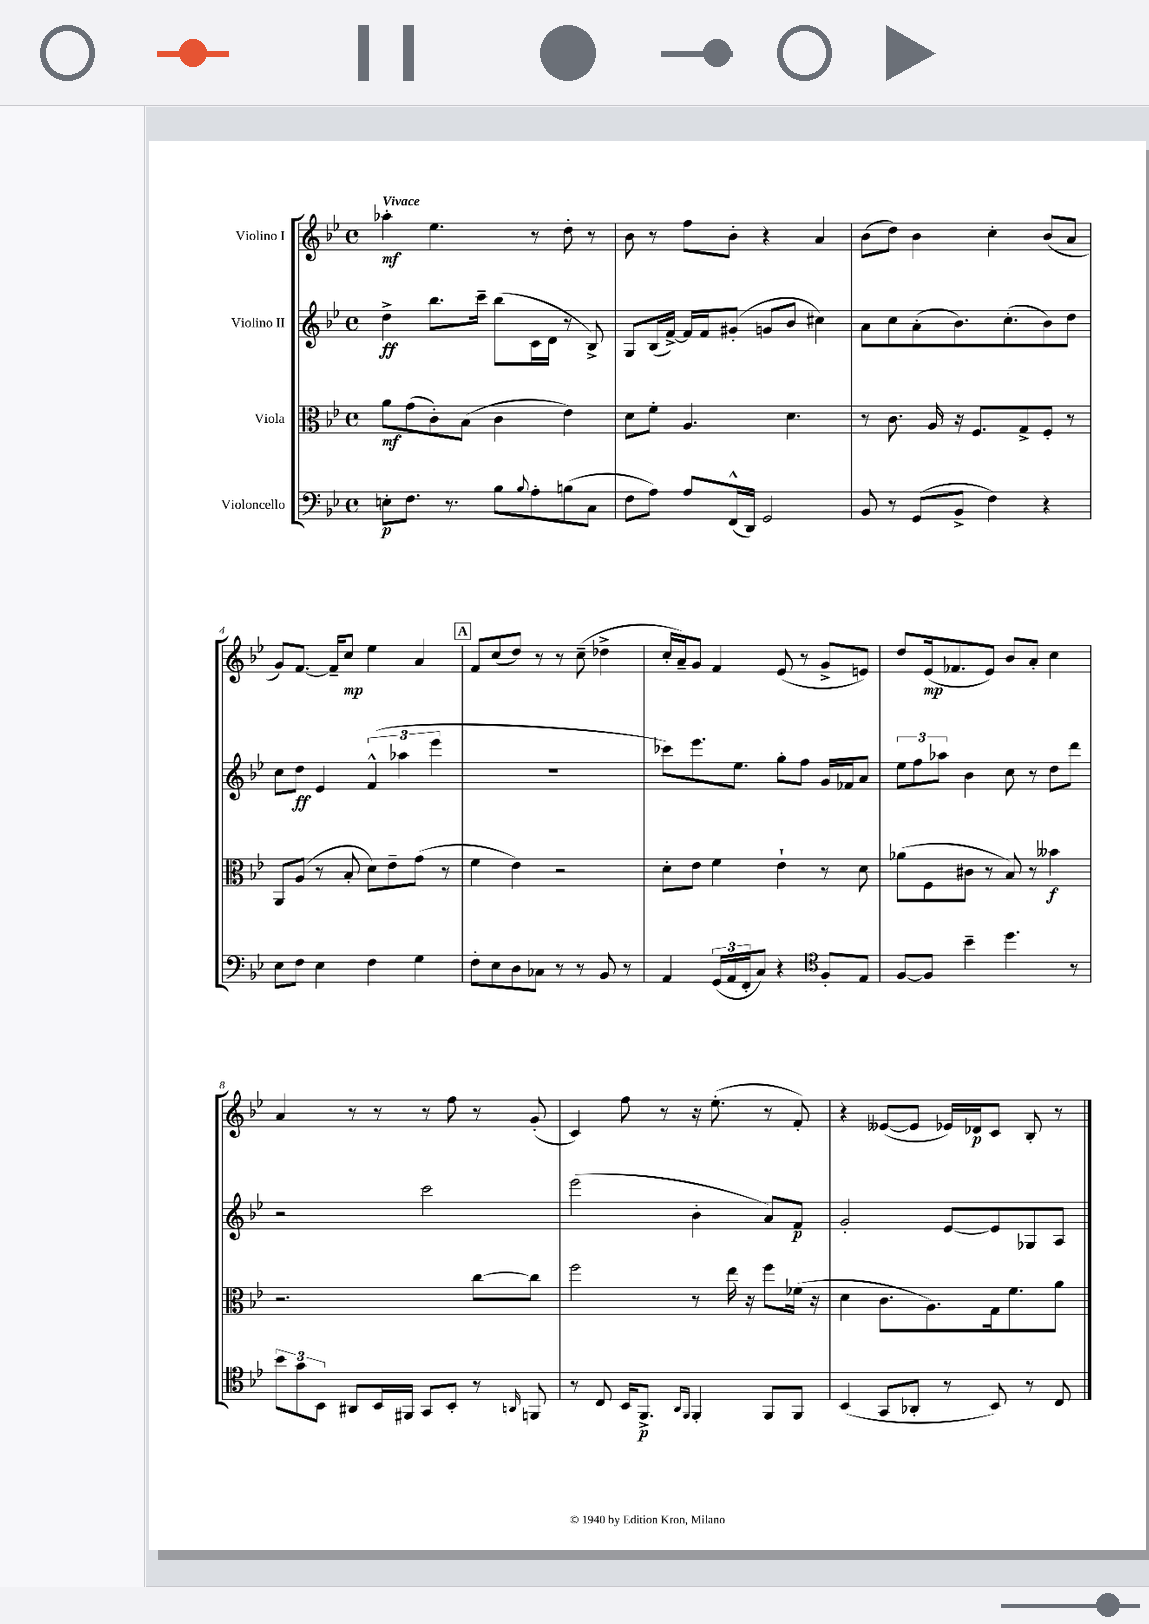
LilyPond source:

<<
\new StaffGroup <<
\new Staff = "s0" \with { instrumentName = "Violino I" } {
    \clef treble \key bes \major \defaultTimeSignature \time 4/4 \tempo "Vivace"
    aes''4-.\mf ees''4. r8 d''8-. r8 |
    bes'8 r8 f''8 bes'8-. r4 a'4 |
    bes'8( d''8) bes'4 c''4-. bes'8( a'8 |
    g'8) f'8.~ f'16-- c''8\mp ees''4 a'4 |
    \mark \markup { \box "A" } f'8 c''8( d''8) r8 r8 c''8--( des''4-> |
    c''16-. a'16--) g'8 f'4 ees'8( r8 g'8-> e'8) |
    d''8 ees'16\mp( fes'8. ees'8) bes'8 a'8-. c''4 |
    a'4 r8 r8 r8 f''8 r8 g'8-.( |
    c'4) f''8 r8 r16 ees''8.-.( r8 f'8-.) |
    r4 eeses'8~( eeses'8 ees'16) des'16\p c'8 bes8-. r8 \bar "|." |
}
\new Staff = "s1" \with { instrumentName = "Violino II" } {
    \clef treble \key bes \major \defaultTimeSignature \time 4/4
    d''4->\ff bes''8. c'''16-- bes''8( c'16 d'16 r8 bes8->) |
    g8 bes16( f'16~->) f'16 f'16 gis'8-.( g'8 bes'8 cis''4) |
    a'8 c''8 a'8-.( bes'8.) c''8.-.( bes'8) d''8 |
    c''8 d''8\ff ees'4 \tuplet 3/2 { f'4-^( aes''4 ees'''4 } |
    \mark \markup { \box "A" } R1 |
    ces'''8) ees'''8. ees''8. g''8-. f''8 g'16 fes'16 a'8 |
    \tuplet 3/2 { ees''8 f''8 aes''8 } bes'4 c''8 r8 d''8 d'''8 |
    r2 c'''2 |
    ees'''2( bes'4-. a'8) f'8\p |
    g'2-. ees'8~ ees'8 ges8 a8 \bar "|." |
}
\new Staff = "s2" \with { instrumentName = "Viola" } {
    \clef alto \key bes \major \defaultTimeSignature \time 4/4
    a'8\mf g'8( c'8-.) bes8( c'4 ees'4) |
    d'8 f'8-. a4. d'4. |
    r8 c'8. a16 r16 f8. g8-> f8-. r8 |
    a,8 a8( r8 bes8-. d'8) ees'8-- g'8( r8 |
    \mark \markup { \box "A" } f'4 ees'4) r2 |
    d'8-. ees'8 f'4 ees'4-! r8 d'8 |
    aes'8( f8 cis'8 r8 bes8) r8 beses'4\f |
    r2. c''8~ c''8 |
    f''2 r8 ees''16 r16 f''8 fes'16( r16 |
    d'4 c'8. a8.) g16 f'8. a'8 \bar "|." |
}
\new Staff = "s3" \with { instrumentName = "Violoncello" } {
    \clef bass \key bes \major \defaultTimeSignature \time 4/4
    e8-.\p f8. r8. bes8 \appoggiatura { bes8 } a8-. b8( c8 |
    f8 a8) a8 f,16-^( d,16) g,2 |
    bes,8 r8 g,8( bes,8-> f4) r4 |
    ees8 f8 ees4 f4 g4 |
    \mark \markup { \box "A" } f8-. ees8 d8 ces8 r8 r8 bes,8 r8 |
    a,4 \tuplet 3/2 { g,16( a,16 f,16-. } c8) r4 \clef tenor f8-. ees8 |
    f8~ f8 bes'4-- d''4. r8 |
    \tuplet 3/2 { bes'8 g'8 bes,8 } ais,8 bes,16 fis,16 g,8 bes,8-. r8 \grace { a,16 } f,8 |
    r8 c8 bes,16 f,8.->\p \grace { a,16 f,16 } f,4-. f,8 f,8 |
    bes,4( g,8 aes,8-. r8 bes,8) r8 c8 \bar "|." |
}
>>
>>
